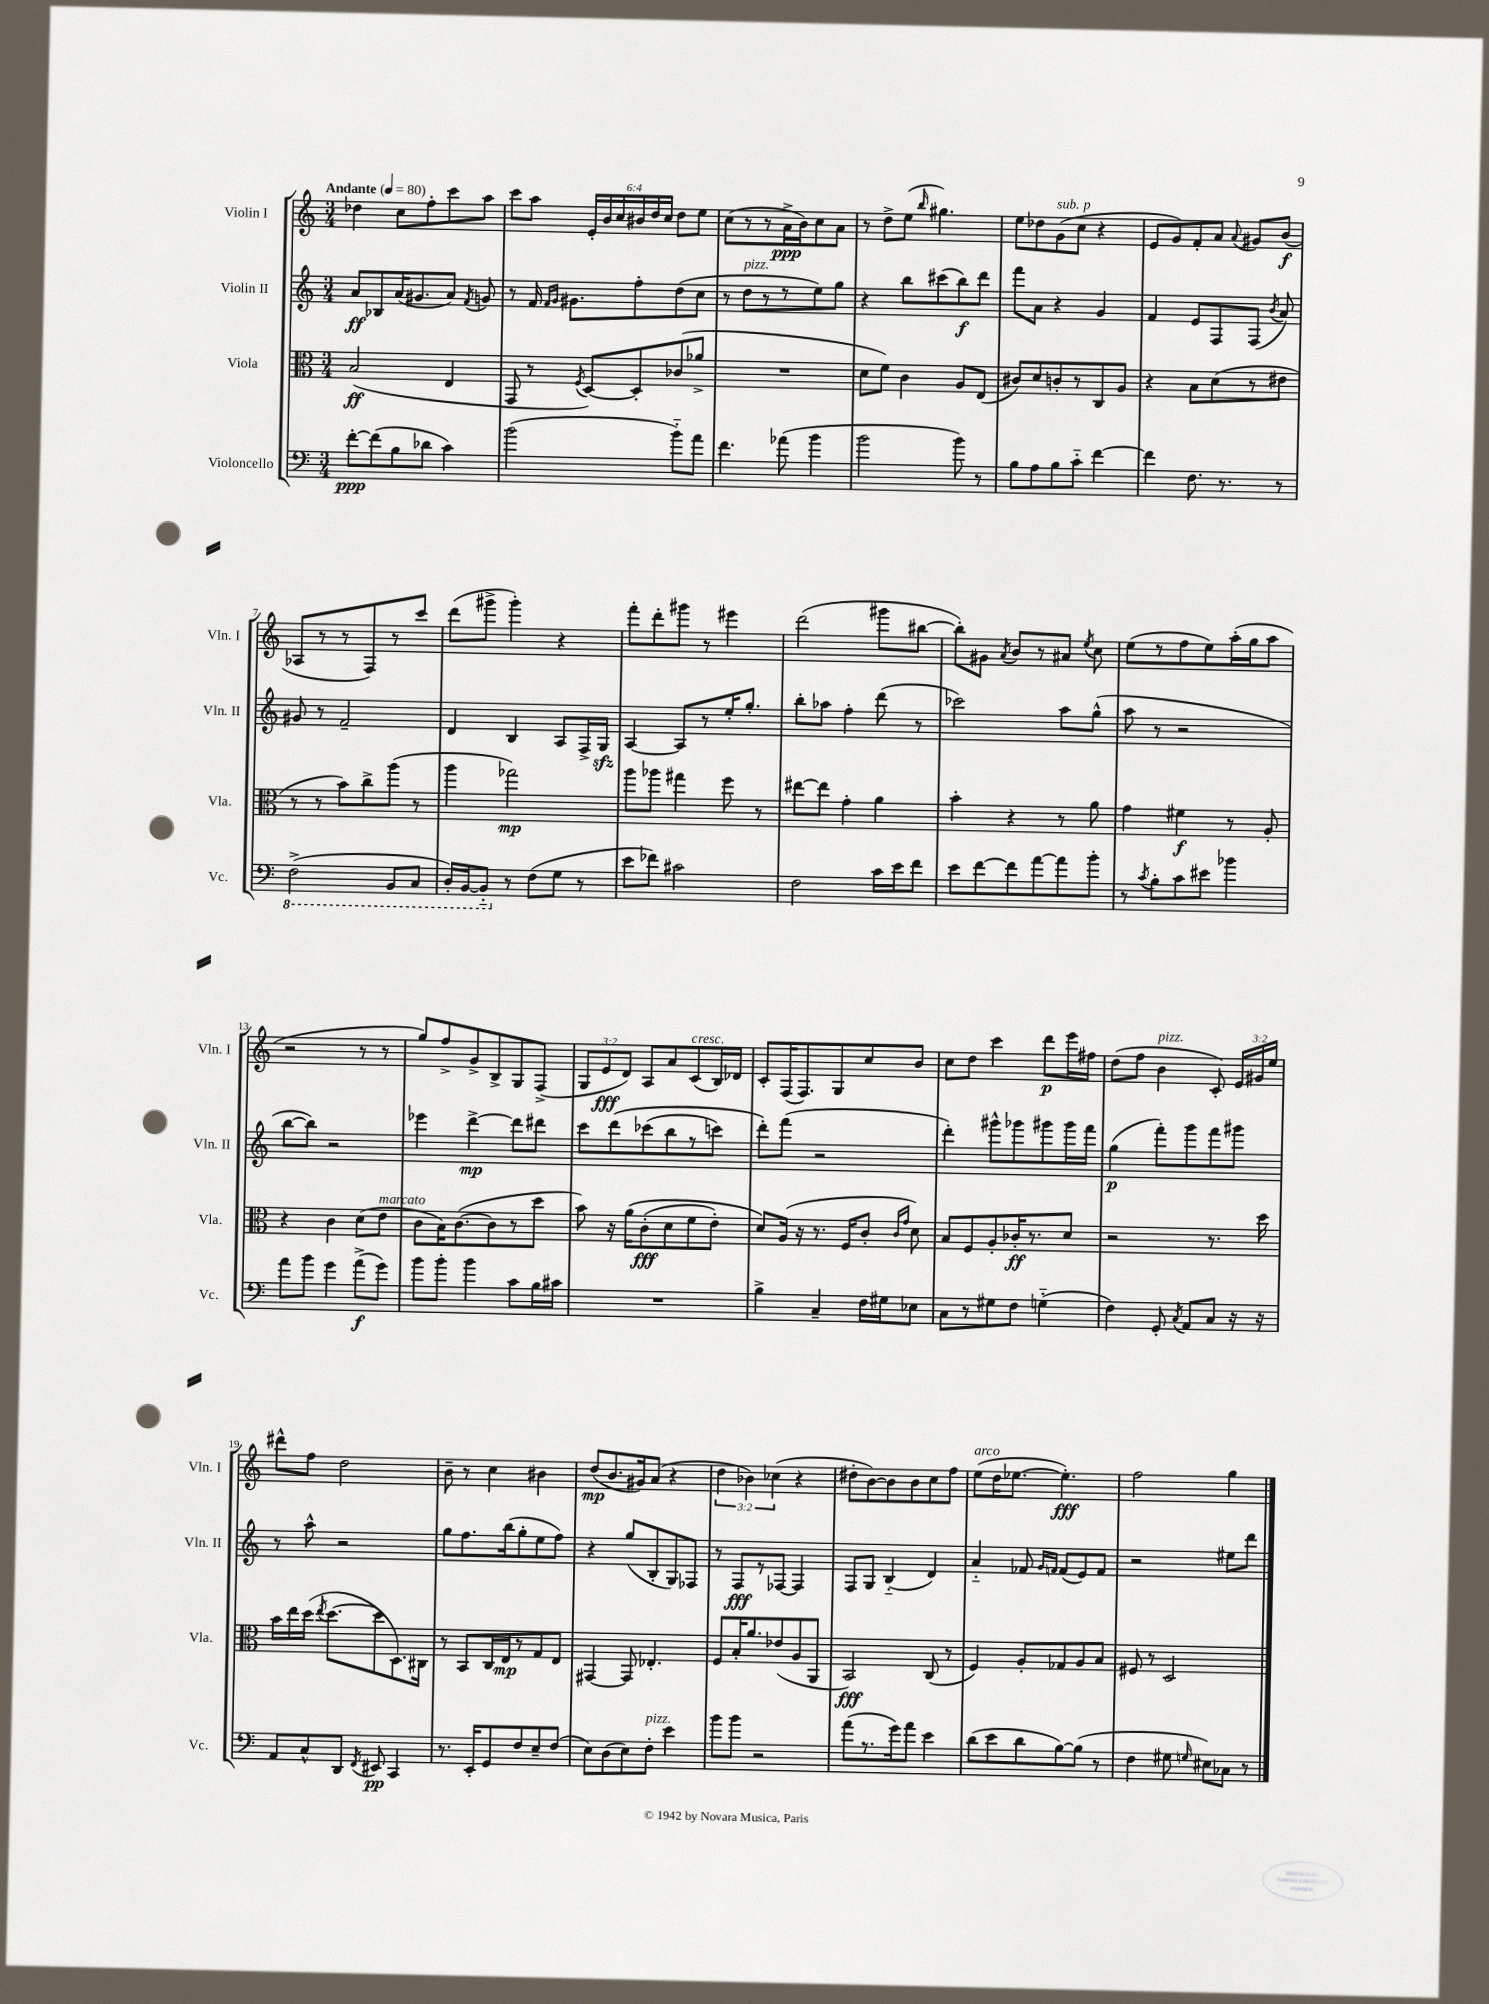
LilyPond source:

<<
\new StaffGroup <<
\new Staff = "s0" \with { instrumentName = "Violin I" shortInstrumentName = "Vln. I" } {
    \clef treble \key c \major \numericTimeSignature \time 3/4 \override Staff.TupletNumber.text = #tuplet-number::calc-fraction-text \tempo "Andante" 4 = 80
    \autoBeamOff des''4 c''8[ f''8-. c'''8 a''8] |
    c'''8[ a''8] \tuplet 6/4 { e'16[-. b'16 c''16 bis'16 d''16 c''16] } d''8[ e''8] |
    c''8[( r8 r8 a'16->\ppp b'16) c''8 a'8] |
    r8 d''8[-> e''8]( \grace { b''16 } gis''4.) |
    e''8[ des''8 g'8^\markup { \italic "sub. p" }( c''8] r4 |
    e'8[ g'8) f'8-. a'8] \appoggiatura { a'8 } gis'8[ b'8]\f( |
    aes8[ r8 r8 f8) r8 c'''8] |
    d'''8[( gis'''8]-> gis'''4-.) r4 |
    f'''8[-. d'''8-. gis'''8] r8 eis'''4 |
    d'''2( gis'''8[ bis''8]~ |
    bis''8[-.) gis'8] \acciaccatura { a'8 } b'8[ r8 ais'8] \acciaccatura { e''8 } c''8 |
    e''8[( r8 f''8 e''8) a''16-.( g''16 a''8] |
    r2 r8 r8 |
    g''8[) f''8-> g'8-> b8-> g8 f8]->( |
    \tuplet 3/2 { g8[ e'8\fff d'8]) } a8[ a'8 c'8^\markup { \italic "cresc." }( b16) des'16] |
    c'8[-. f16( f8.) g8 c''8 b'8] |
    c''8[ d''8] c'''4 d'''8[\p e'''16 fis''16] |
    d''8[( f''8] b'4^\markup { \italic "pizz." } c'8-.) \tuplet 3/2 { e'16[ gis'16 e''16] } |
    dis'''8[-^ f''8] d''2 |
    b'8-- r8 c''4 bis'4 |
    d''8[\mp( b'8. gis'16) a'8]( r4 |
    \tuplet 3/2 { d''4 bes'4) ces''4( } r4 |
    dis''8[-. b'8~) b'8 b'8 c''8 f''8] |
    e''8[^\markup { \italic "arco" }( d''16 ees''8.]~ ees''4.-.\fff) |
    f''2 g''4 \bar "|." |
}
\new Staff = "s1" \with { instrumentName = "Violin II" shortInstrumentName = "Vln. II" } {
    \clef treble \key c \major \numericTimeSignature \time 3/4
    \autoBeamOff a'8[\ff bes8 a'16( gis'8. a'8]) \acciaccatura { f'8 } g'8 |
    r8 f'16 \grace { f'16[ g'16] } gis'8.[ f''8-. d''8( c''8] |
    r8 d''8[^\markup { \italic "pizz." } r8 r8 e''8) g''8] |
    r4 b''8[ cis'''8( b''8\f) d'''8] |
    f'''8[ a'8] r4 g'4 |
    f'4 e'8[ f8 f8]( \acciaccatura { b'8 } a'8) |
    gis'8 r8 f'2-- |
    d'4 b4 a8[ f16-> g16]\sfz |
    a4~ a8[ r8 e''16-. g''8.]-. |
    b''8[-. aes''8] f''4-. d'''8( r8 |
    ces'''2) a''8[ g''8]-^( |
    a''8 r8 r2 |
    b''8[~ b''8]) r2 |
    ees'''4 d'''4~->\mp d'''8[ dis'''8] |
    c'''8[ d'''8\( ces'''8( b''8 r8 c'''8]) |
    d'''8[-.\) f'''8]( r2 |
    d'''4-.) gis'''8[-^ ges'''8 gis'''8 gis'''16 f'''16] |
    g''4\p( f'''8[-.) g'''8 f'''8 gis'''8] |
    r8 a''8-^ r2 |
    g''8[ f''8. b''16( g''8-. e''8 f''8]) |
    r4 g''8[( b8-. g8) fes8] |
    r8 f8[\fff r8 fes8]~ fes4 |
    f8[ g8] b4-_( d'4) |
    a'4-_ fes'8 \grace { g'16[ f'16] } f'8[( e'8) f'8] |
    r2 eis''8[ d'''8] \bar "|." |
}
\new Staff = "s2" \with { instrumentName = "Viola" shortInstrumentName = "Vla." } {
    \clef alto \key c \major \numericTimeSignature \time 3/4
    \autoBeamOff b2\ff( e4 |
    g,8 r8 \acciaccatura { f8 } d8[~) d8-. ces'8( aes'8]-> |
    R2. |
    d'8[ f'8]) c'4 a8[ e8]( |
    cis'8[) d'8 c'8-. r8 c8 a8] |
    r4 b8[ d'8( r8 eis'8] |
    r8 r8 b'8[) c''8-> a''8]( r8 |
    a''4 ges''2\mp) |
    a''8[ aes''8] gis''4 f''8 r8 |
    eis''8[~ eis''8] g'4-. a'4 |
    b'4-. r4 r8 a'8 |
    g'4 fis'4\f r8 a8-. |
    r4 c'4 d'8[( e'8]^\markup { \italic "marcato" } |
    c'8[ b16) c'8.~( c'8 r8 d''8] |
    b'8) r16 a'16[\( c'8-.\fff( d'8 f'8 e'8]-.) |
    d'8[\) a16]( r16 r8. f16[ c'8]-. \grace { c'16[ g'16] } d'8) |
    b8[ f8 a8-. ces'16-.\ff r8. d'8] |
    r2 r8. d''16 |
    b'16[ e''16 d''16]( \acciaccatura { e''8 } d''8.[~ d''8 d8.) cis16] |
    r8 b,8[ c16 e16\mp r8 g8 e8] |
    gis,4~ gis,8 ees4.-. |
    f8[ b16-. a'8. ees'8( a8 a,8] |
    b,2\fff) c8( r8 |
    f4) a8[-. ges8 a8 b8] |
    fis8 r8 d2 \bar "|." |
}
\new Staff = "s3" \with { instrumentName = "Violoncello" shortInstrumentName = "Vc." } {
    \clef bass \key c \major \numericTimeSignature \time 3/4
    \autoBeamOff f'8[~-.\ppp f'8( b8 des'8] c'4) |
    b'2( b'8[-_) a'8] |
    f'4. aes'8( b'4 |
    b'2 b'8) r8 |
    b8[ a8 b8 c'8]-_ f'4~ |
    f'4 f8. r8. r8 |
    \ottava #-1 f,2->( b,,8[ c,8] |
    d,16[-.) b,,16~ b,,8]-_ \ottava #0 r8 f8[( g8] r8 |
    e'8[ fes'8]) cis'2 |
    f2 c'16[ e'16 f'8] |
    e'8[ f'8~ f'8 a'8~ a'8 b'8]-. |
    r8 \acciaccatura { c'8 } b8[-. c'8 eis'8] bes'4 |
    a'8[ b'8] g'4 a'8[->\f( g'8]) |
    b'8[ b'8]-. b'4 c'8[ b16 cis'16] |
    R2. |
    b4-> c4-- f16[ gis16 ees8] |
    c8[ r8 gis8 f8] g4-_( |
    f4) g,8-. \acciaccatura { c8 } a,8[ c8] r16 r16 |
    a,8[ c8-^ d,8] \acciaccatura { f,8 } eis,8\pp c,4 |
    r8. e,16[-. g,8 f8 e8-- f8]( |
    e8[) d8( e8) f8]-.^\markup { \italic "pizz." } e'4 |
    b'8[ b'8] r2 |
    a'8[( r8. g'16) a'8] e'4 |
    d'8[( e'8 d'8 b8~) b8]( r8 |
    f4 gis8 \grace { g16 } eis8[) ces8] r8 \bar "|." |
}
>>
>>
